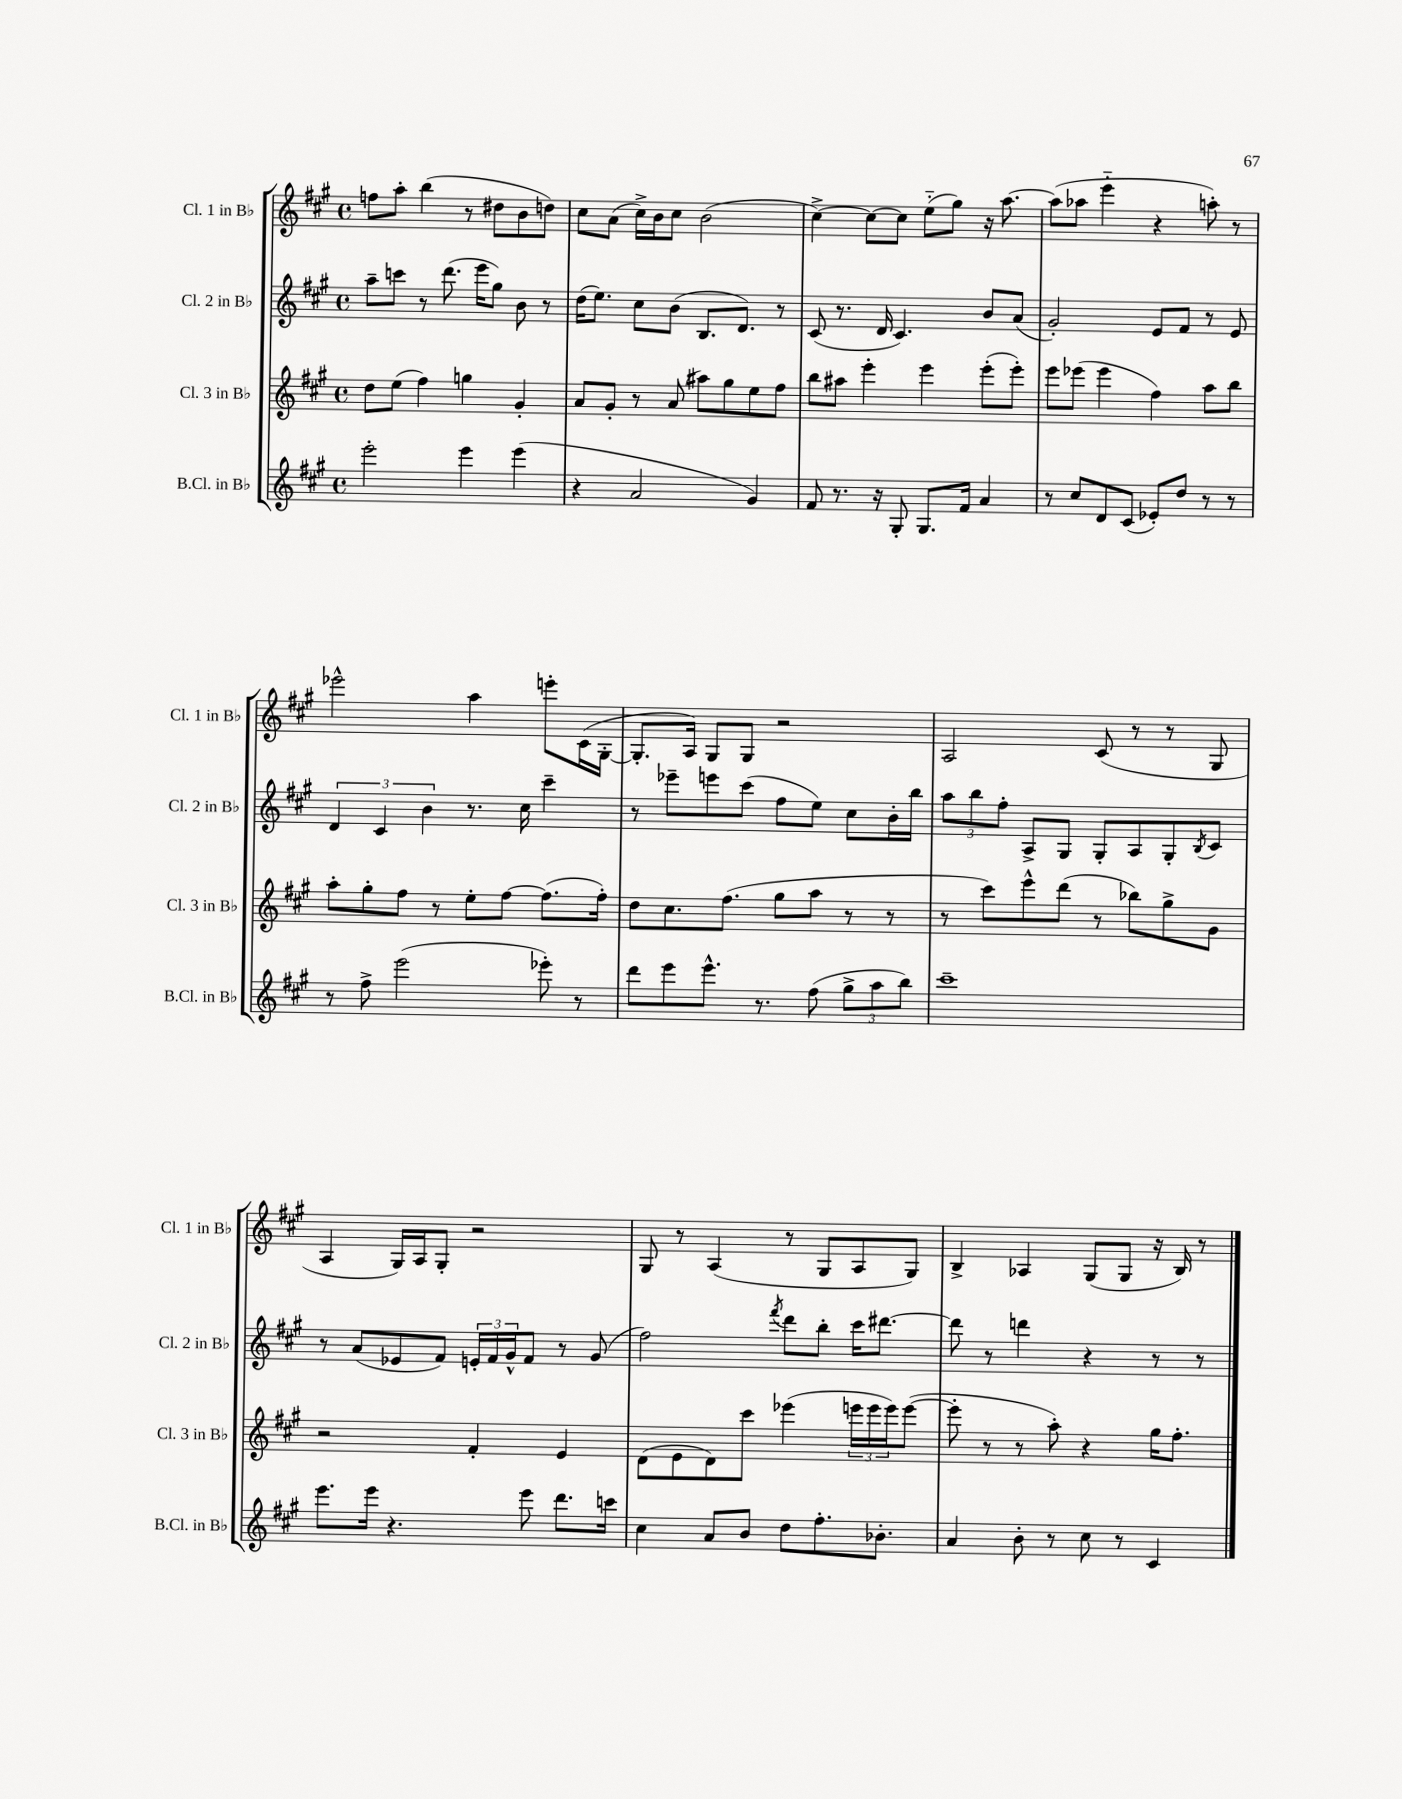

**kern	**kern	**kern	**kern
*staff4	*staff3	*staff2	*staff1
*clefG2	*clefG2	*clefG2	*clefG2
*k[f#c#g#]	*k[f#c#g#]	*k[f#c#g#]	*k[f#c#g#]
*M4/4	*M4/4	*M4/4	*M4/4
*met(c)	*met(c)	*met(c)	*met(c)
2eee'	8dd	8aa~	8ff
.	(8ee	8ccc	8aa'
.	4ff#)	8r	(4bb
.	.	(8.ddd	.
4eee	4gg	.	8r
.	.	16eee	.
.	.	8gg#)	8dd#
(4eee	4g#'	8b	8b
.	.	8r	8dd)
=	=	=	=
4r	8a	(16dd	8cc#
.	.	8.ee)	.
.	8g#'	.	(8a
2a	8r	8cc#	16cc#^)
.	.	.	16b
.	(8a	(8b	8cc#
.	8aa#)	8.B	(2b
.	8gg#	.	.
.	.	8.d)	.
4g#)	8ee	.	.
.	8ff#	8r	.
=	=	=	=
8f#	8bb	(8c#	[4cc#^)
8.r	8aa#	8.r	.
.	4eee'	.	8cc#_
16r	.	16d	.
8G#'	.	4.c#)	8cc#]
8.G#	4eee	.	(8ee'~
.	.	.	8gg#)
16f#	.	.	.
4a	(8eee'	8b	16r
.	.	.	[8.aa
.	8eee')	(8a	.
=	=	=	=
8r	8eee	2g#')	(8aa]
8cc#	(8eee-	.	8aa-
8d	4eee-	.	4eee'~
(8c#	.	.	.
8e-')	4ff#)	8e	4r
8dd	.	8f#	.
8r	8aa	8r	8aa')
8r	8bb	8e	8r
=	=	=	=
8r	8aa'	6d	2eee-^^
8ff#^	8gg#'	.	.
.	.	6c#	.
(2eee	8ff#	.	.
.	.	6b	.
.	8r	.	.
.	8ee'	8.r	4aa
.	[8ff#	.	.
.	.	16cc#	.
8eee-')	(8.ff#]	4ccc#~	8eee'
8r	.	.	(16c#
.	16ff#')	.	[16G#'
=	=	=	=
8ddd	8dd	8r	8.G#']
8eee	8.cc#	8eee-~	.
.	.	.	16A)
8.eee^^	.	8eee	8G#
.	(8.ff#	.	.
.	.	(8ccc#	8G#
8.r	.	.	.
.	8gg#	8ff#	2r
(8ff#	8aa	8ee)	.
12gg#^	8r	8cc#	.
12aa	.	.	.
.	8r	16b'	.
12bb)	.	.	.
.	.	16bb	.
=	=	=	=
1ccc#~	8r	12aa	2A
.	.	12bb	.
.	8ccc#)	.	.
.	.	12ff#'	.
.	8eee^^	8A^	.
.	(8ddd	8G#	.
.	8r	8G#'	(8c#
.	8bb-)	8A	8r
.	8gg#^	8G#'	8r
.	.	8qB	.
.	8g#	8c#	8G#
=	=	=	=
8.eee	2r	8r	4A
.	.	(8a	.
16eee	.	.	.
4.r	.	8e-	16G#)
.	.	.	16A
.	.	8f#)	8G#'
.	4f#'	24e'	2r
.	.	24f#	.
.	.	24g#^^	.
8eee	.	8f#	.
8.ddd	4e	8r	.
.	.	(8g#	.
16ccc	.	.	.
=	=	=	=
4cc#	(8d	2ff#)	8G#
.	8e	.	8r
8a	8d)	.	(4A
8b	8ccc#	.	.
.	.	8qfff#	.
8dd	(4eee-	8ddd	8r
8.ff#'	.	8bb'	8G#
.	24eee	16ccc#	8A
.	24eee	.	.
8.b-'	.	[8.ddd#	.
.	24eee)	.	.
.	([8eee	.	8G#)
=	=	=	=
4a	8eee']	8ddd#]	4B^
.	8r	8r	.
8b'	8r	4ddd	4A-
8r	8aa')	.	.
8cc#	4r	4r	(8G#
8r	.	.	8G#
4c#	16gg#	8r	16r
.	8.ff#'	.	16B)
.	.	8r	8r
==	==	==	==
*-	*-	*-	*-
